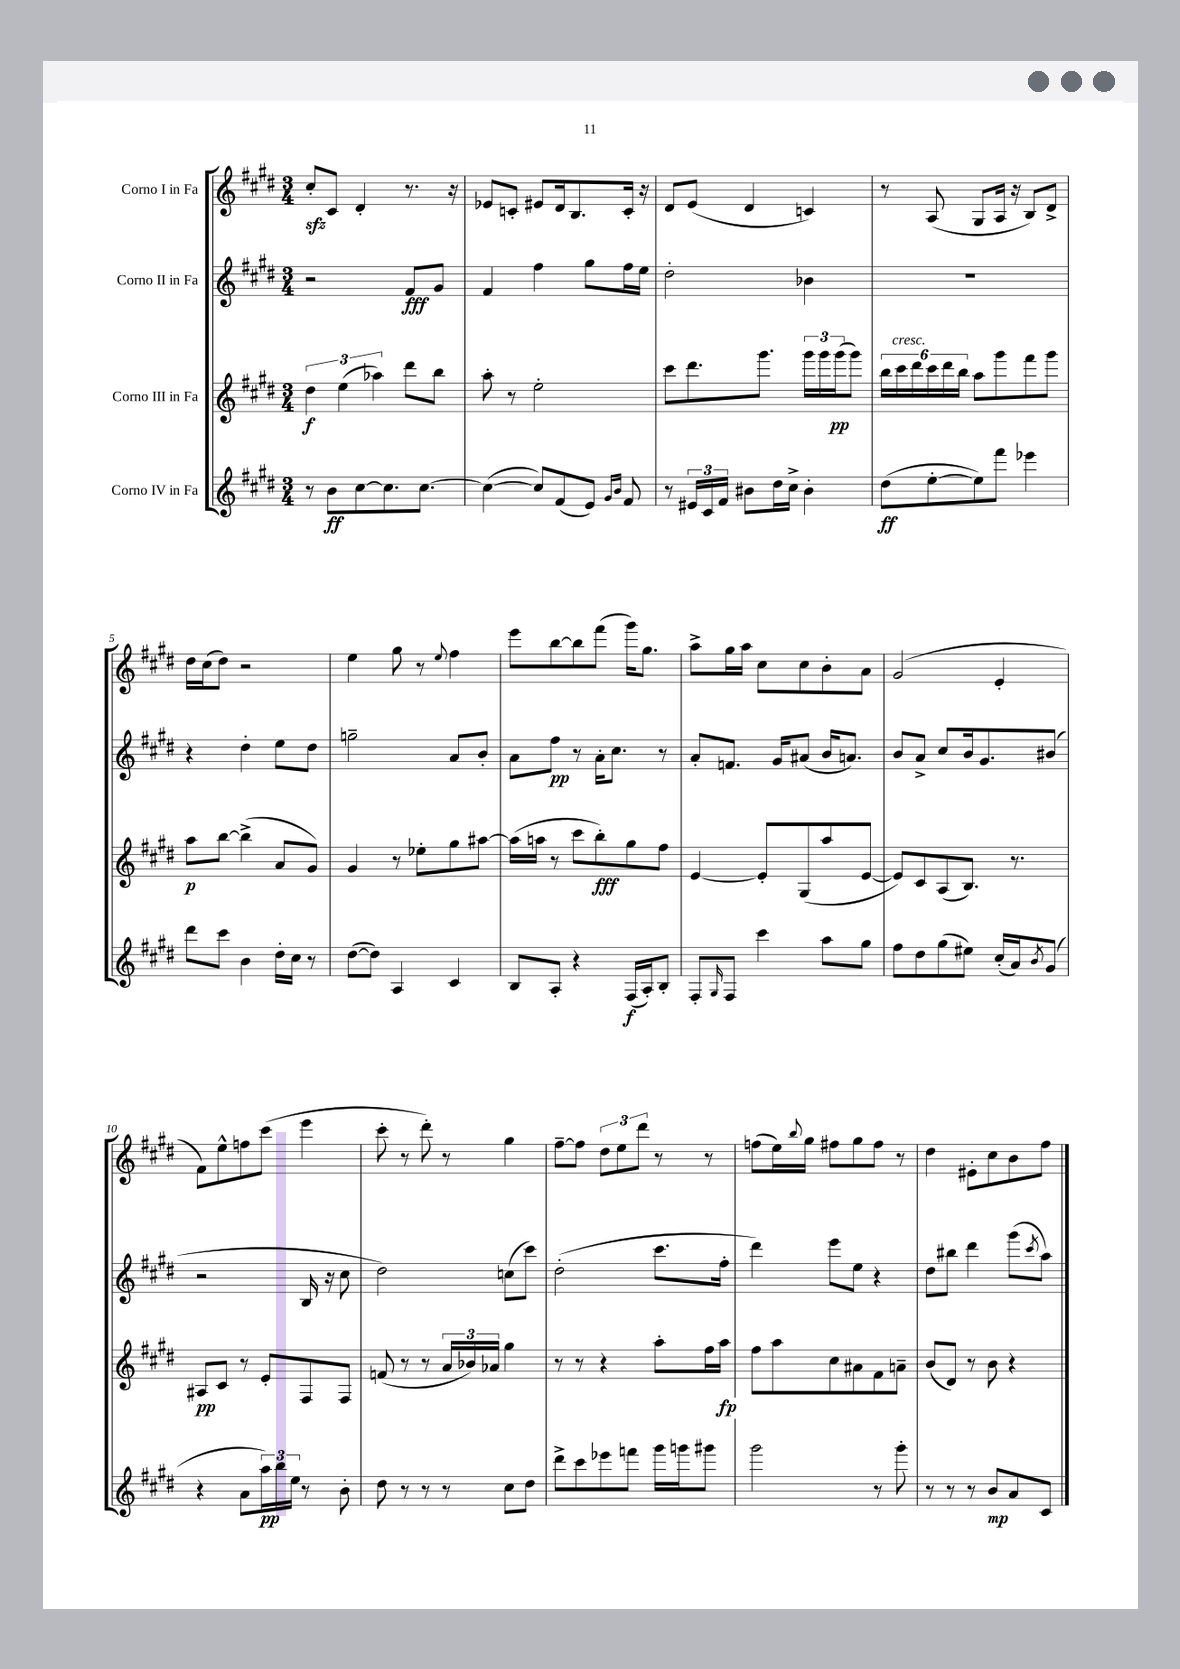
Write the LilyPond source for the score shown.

<<
\new StaffGroup <<
\new Staff = "s0" \with { instrumentName = "Corno I in Fa" } {
    \clef treble \key e \major \numericTimeSignature \time 3/4
    cis''8-.\sfz cis'8 dis'4-. r8. r16 |
    ees'8 c'8-. eis'8 dis'16 b8. c'16-. r16 |
    dis'8 e'8( dis'4 c'4) |
    r8 a8( gis8 a16 r16 b8) dis'8-> |
    dis''16 cis''16( dis''8) r2 |
    e''4 gis''8 r8 \appoggiatura { e''8 } fis''4 |
    e'''8 b''8~ b''8 fis'''8( gis'''16) gis''8. |
    a''8-> gis''16 a''16 cis''8 cis''8 b'8-. a'8 |
    gis'2( e'4-. |
    fis'8) e''8-^ f''8 cis'''8( e'''4 |
    cis'''8-. r8 dis'''8-.) r8 gis''4 |
    fis''8~-- fis''8 \tuplet 3/2 { dis''8 e''8 dis'''8 } r8 r8 |
    f''8( e''16) \appoggiatura { b''8 } gis''16 fis''8 gis''8 fis''8 r8 |
    dis''4 eis'8-. cis''8 b'8 fis''8 \bar "|." |
}
\new Staff = "s1" \with { instrumentName = "Corno II in Fa" } {
    \clef treble \key e \major \numericTimeSignature \time 3/4
    r2 fis'8\fff gis'8 |
    fis'4 fis''4 gis''8 fis''16 e''16 |
    dis''2-. bes'4 |
    R2. |
    r4 dis''4-. e''8 dis''8 |
    g''2-- a'8 b'8-. |
    a'8 fis''8\pp r8 a'16-. cis''8. r8 |
    a'8-. f'8. gis'16 ais'8( b'16 a'8.) |
    b'8 a'8-> cis''8 b'16 gis'8. bis'8( |
    r2 b16 r16 cis''8 |
    dis''2) c''8( cis'''8) |
    dis''2-.( cis'''8. fis''16-. |
    dis'''4) e'''8 e''8 r4 |
    dis''8 bis''8 dis'''4 gis'''8( \acciaccatura { cis'''8 } a''8) \bar "|." |
}
\new Staff = "s2" \with { instrumentName = "Corno III in Fa" } {
    \clef treble \key e \major \numericTimeSignature \time 3/4
    \tuplet 3/2 { dis''4\f e''4( aes''4) } dis'''8 b''8 |
    a''8-. r8 e''2-. |
    cis'''8 dis'''8. gis'''8. \tuplet 3/2 { gis'''16 gis'''16 gis'''16\pp( } gis'''8) |
    \tuplet 6/4 { b''16 cis'''16^\markup { \italic "cresc." } dis'''16 cis'''16 dis'''16 b''16 } a''8 gis'''8 fis'''8 gis'''8 |
    a''8\p b''8~ b''4->( a'8 gis'8) |
    gis'4 r8 ees''8-. gis''8 ais''8~ |
    ais''16( a''16 r8 cis'''8 b''8-.\fff) gis''8 fis''8 |
    e'4~ e'8-. gis8( a''8 e'8~ |
    e'8) cis'8 a8( b8.) r8. |
    ais8\pp cis'8 r8 e'8-. fis8 fis8 |
    f'8( r8 r8 \tuplet 3/2 { a'16 bes'16) aes'16 } gis''4 |
    r8 r8 r4 a''8-. fis''16 a''16\fp |
    fis''8 a''8 cis''8 ais'8 fis'8 a'8-- |
    b'8( dis'8) r8 b'8 r4 \bar "|." |
}
\new Staff = "s3" \with { instrumentName = "Corno IV in Fa" } {
    \clef treble \key e \major \numericTimeSignature \time 3/4
    r8 b'8\ff cis''8~ cis''8. cis''8.~ |
    cis''4~( cis''8) fis'8( e'8) \grace { gis'16 b'16 } fis'8 |
    r8 \tuplet 3/2 { eis'16 cis'16 fis'16 } bis'8 dis''16 cis''16-> bis'4-. |
    dis''8\ff( e''8~-. e''8) fis'''8 ees'''4 |
    dis'''8 cis'''8 b'4 dis''16-. cis''16 r8 |
    dis''8~( dis''8) a4 cis'4 |
    b8 a8-. r4 fis16\f( a16-.) b8-. |
    fis8-. \grace { gis16 } fis8 cis'''4 a''8 gis''8 |
    fis''8 dis''8 gis''8( eis''8) cis''16-.( a'16) \acciaccatura { b'8 } gis'8( |
    r4 a'8 \tuplet 3/2 { a''16\pp) b''16 e''16 } r8 b'8-. |
    dis''8 r8 r8 r8 cis''8 dis''8 |
    dis'''8-> cis'''8 ees'''8 f'''8 gis'''16 g'''16 gis'''8 |
    gis'''2 r8 gis'''8-. |
    r8 r8 r8 b'8\mp a'8 cis'8 \bar "|." |
}
>>
>>
